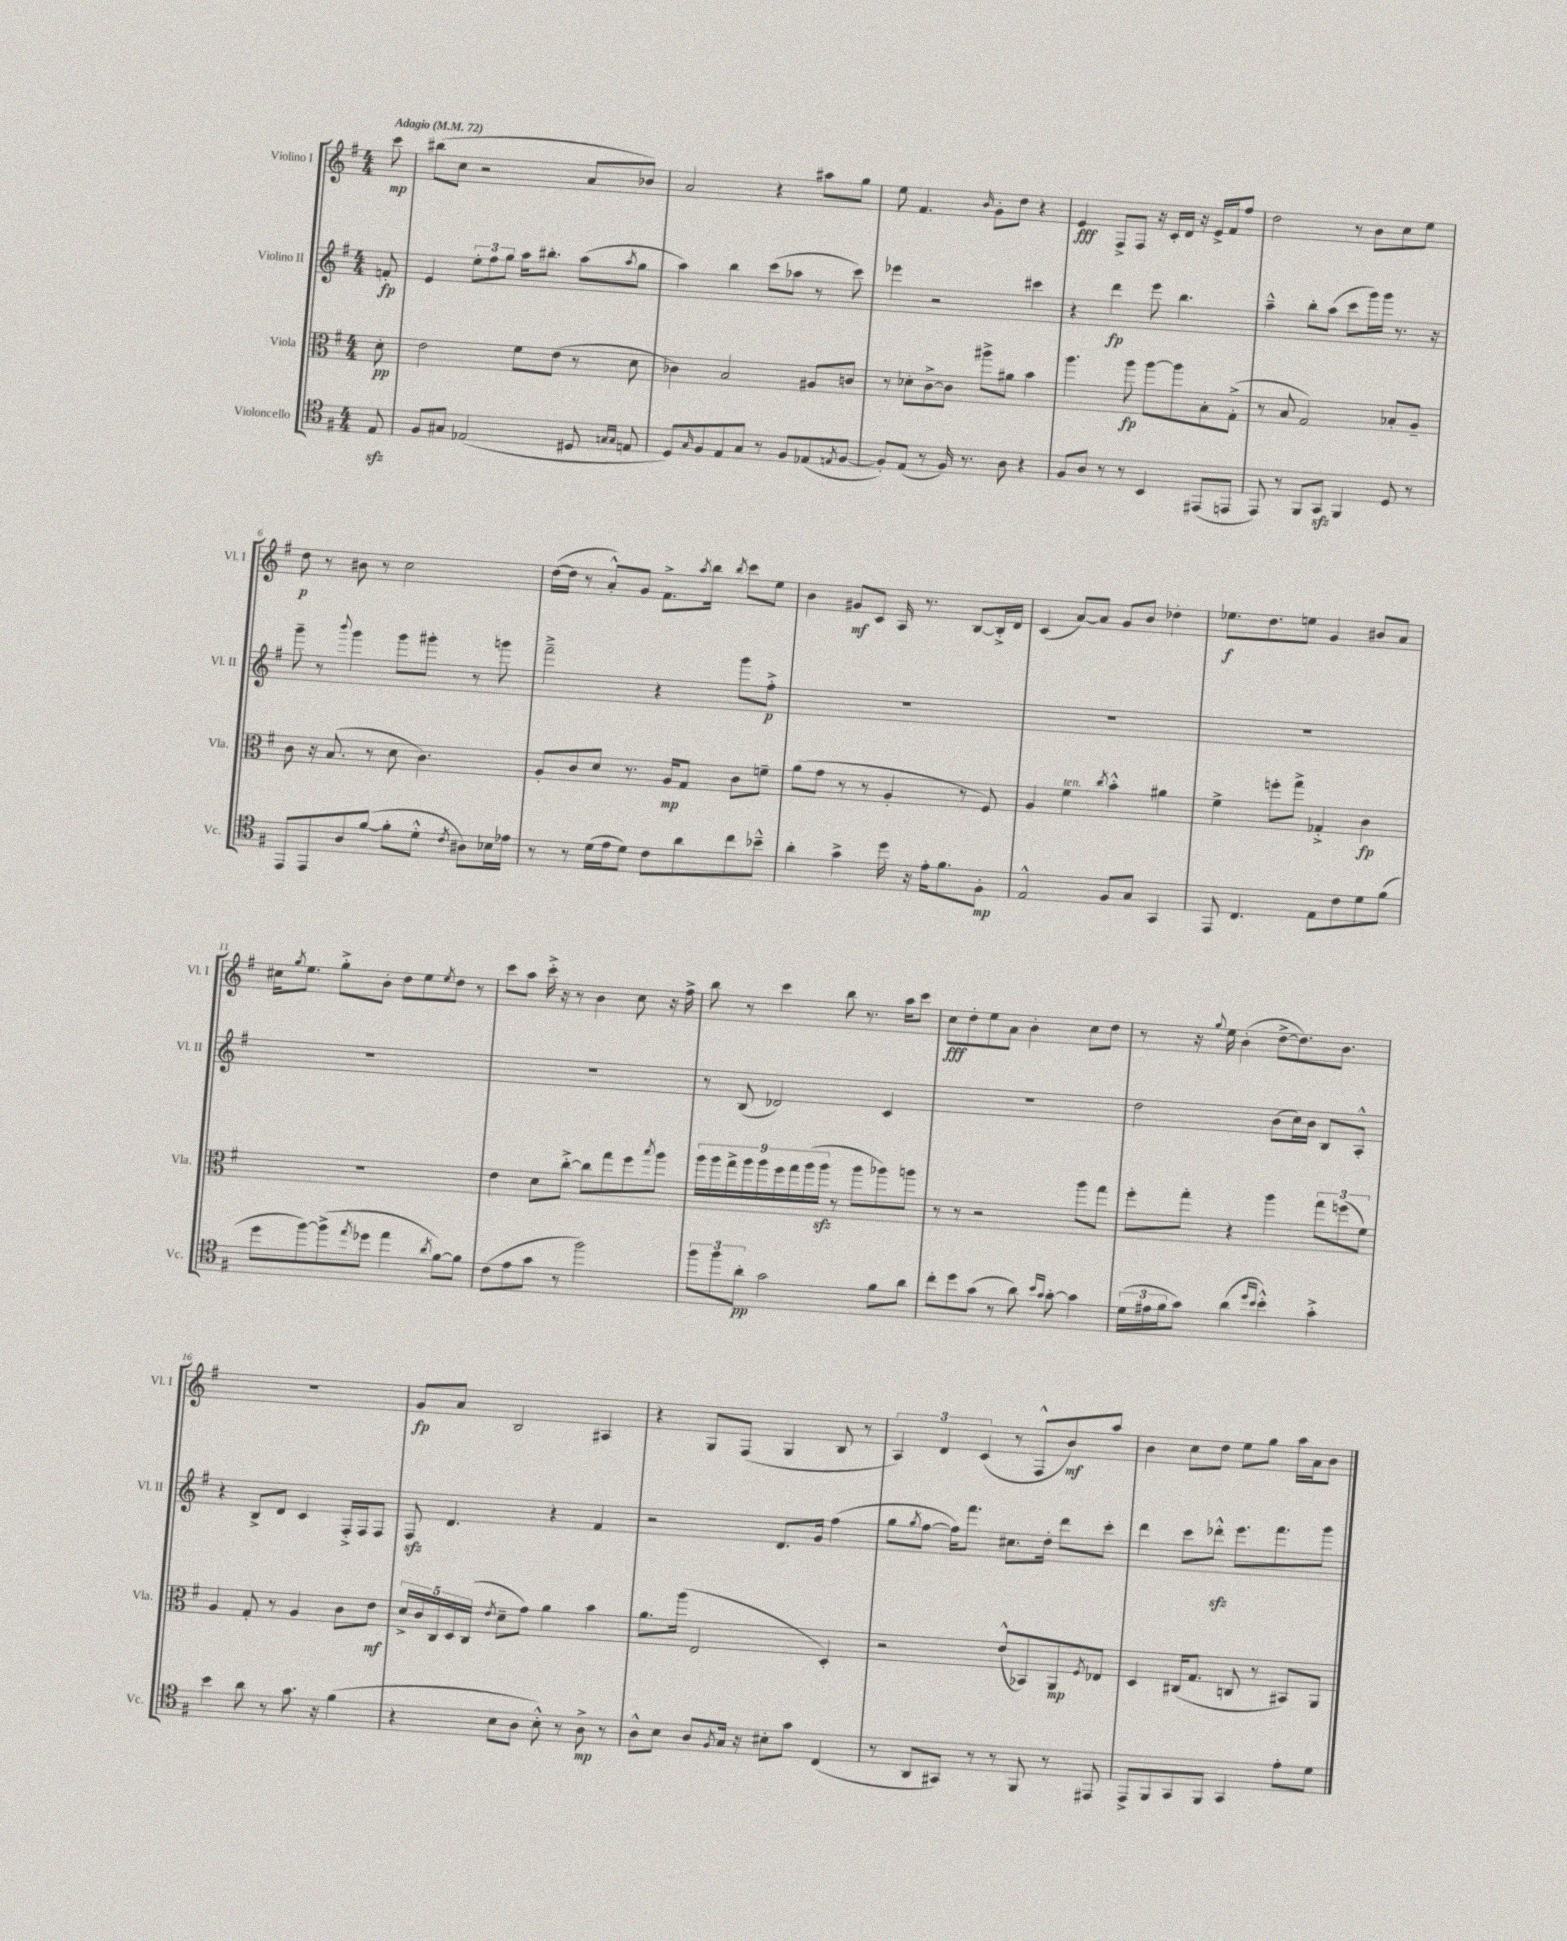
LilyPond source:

<<
\new StaffGroup <<
\new Staff = "s0" \with { instrumentName = "Violino I" shortInstrumentName = "Vl. I" } {
    \clef treble \key g \major \numericTimeSignature \time 4/4 \partial 8 \tempo "Adagio" 4 = 72
    c'''8\mp |
    bis''8( c''8 r2 a'8 bes'8) |
    a'2 r4 ais''8 g''8 |
    e''8 fis'4. \grace { b'16 } g'8-. d''8 r4 |
    e'4\fff fis8-> fis8 r16 c'16-. d'16 r16 e'16-> fis'16 fis''8 |
    d''2 r8 b'8 c''8 e''8 |
    d''8\p r8 bis'8 r8 c''2 |
    d''16~( d''16 r8 a'8-.-^) g'8 fis'8.-> \acciaccatura { a''8 } b''16 \acciaccatura { b''8 } c'''8 e''8 |
    b'4 gis'8\mf c'8 a16 r8. b8~ b16-.-> d'16 |
    c'4( a'8~) a'8 g'8 b'8 des''4-. |
    ees''8.\f d''8. e''8 g'4 bis'8 a'8 |
    cis''16 \acciaccatura { g''8 } e''8. g''8-.-> b'8-. d''8 e''8 \acciaccatura { e''8 } d''8 r8 |
    c'''8 a''8 c'''16-.-> r16 r8 b'4 c''8 r16 fis''16-> |
    b''8 r8 c'''4 b''8 r8. a''16 c'''8 |
    c''8\fff d''8-. e''8 a'8 b'4-. c''8 d''8 |
    r8 r16 \appoggiatura { g''8 } e''16 b'4-.( d''8~-> d''8.) b'8. |
    R1 |
    g'8\fp a'8 b2 ais4 |
    r4 g8 fis8( g4 b8 r8 |
    \tuplet 3/2 { a4) d'4 c'4( } r8 fis8-^ b'8\mf) a''8 |
    b'4 c''8 d''8 e''8 g''8 a''16 a'16 b'8 \bar "|." |
}
\new Staff = "s1" \with { instrumentName = "Violino II" shortInstrumentName = "Vl. II" } {
    \clef treble \key g \major \numericTimeSignature \time 4/4 \partial 8
    f'8-.\fp |
    e'4 \tuplet 3/2 { e''8-. fis''8 g''8 } a''16 bis''8.-. a''8( \acciaccatura { a''8 } g''8 |
    a''4) b''4 c'''8( aes''8 r8 c'''8) |
    ees'''4 r2 cis'''4 |
    r4 d'''4\fp e'''8 b''4. |
    a''4---^ b''8-. a''8( c'''8 g'''16) g'''16 r8. r16 |
    g'''8-- r8 \appoggiatura { b'''8 } g'''4 g'''8 gis'''8-. r8 g'''8 |
    fis'''2---> r4 g'''8 fis''8-.->\p |
    R1 |
    R1 |
    R1 |
    R1 |
    R1 |
    r8 b8( des'2) c'4 |
    R1 |
    d''2 b'8( c''16) b'16 b8 a8-.-^ |
    r4 b8-> d'8 c'4 fis16-.-> fis16 fis8 |
    fis8\sfz d'4. r4 fis'4 |
    r2 d'8. g'16 fis''4( |
    g''8 \acciaccatura { g''8 } fis''8~ fis''16) fis'''8. cis''8. d''16-. d'''8 c'''8-. |
    d'''4 c'''8 des'''8-.-^\sfz e'''8. fis'''8. g'''8 \bar "|." |
}
\new Staff = "s2" \with { instrumentName = "Viola" shortInstrumentName = "Vla." } {
    \clef alto \key g \major \numericTimeSignature \time 4/4 \partial 8
    d'8-.\pp |
    e'2 fis'8 e'8( r8 d'8 |
    ces'4) b2 ais8 c'8 |
    r8 des'8-. c'8~-> c'8 ais''8-> ais'8 b'4 |
    a''4. a''8\fp a''8~ a''8 b8-. g8-.->( |
    r8 b8 g2) bes8-. a8-- |
    c'8 r16 b8.( r8 d'8 c'4.) |
    a8-. c'8 d'8 r8. a16\mp g8 c'8 f'8-- |
    a'8( g'8 r8 r8 a4-. r8 fis8) |
    a4 fis'4^\markup { \italic "ten." } \acciaccatura { c''8 } b'4-.-^ ais'4 |
    fis'4-> f''8-. g''8-> ges4-.-> c'4\fp |
    R1 |
    e'4 d'8 c''8~-.-> c''8 g''8 fis''8 \acciaccatura { b''8 } a''8 |
    \tuplet 9/8 { a''16 a''16 g''16-> a''16 a''16 fis''16 g''16 a''16( a''16\sfz } r8 a''8 aes''8) a''8 |
    r8 r8 r2 a''8 g''8 |
    fis''8-. g''8-. r4 a''4 \tuplet 3/2 { g''8 f''8( fis'8) } |
    a4 g8-. r8 a4 c'8 e'8\mf |
    \tuplet 5/4 { d'16-> c'16 c16 d16 c16( } \acciaccatura { e'8 } d'8-- g'8) a'4 b'4 |
    a'8. a''16( e2 d4-.) |
    r2 e'8-^( bes,8) a,8\mp \acciaccatura { fis8 } ees8 |
    d4 cis16( g8. c8 r8 bis,8) a,8 \bar "|." |
}
\new Staff = "s3" \with { instrumentName = "Violoncello" shortInstrumentName = "Vc." } {
    \clef tenor \key g \major \numericTimeSignature \time 4/4 \partial 8
    e8\sfz |
    fis8 gis8 ees2( dis8 \grace { g16 g16 } e8 |
    d8) \grace { g16 } fis8 e8 g8 r8 fis8 ees8( \acciaccatura { e8 } fis8~ |
    fis8-.) e8( r8 fis16) r8. a8 r4 |
    fis8 a8 r8 r8 b,4 eis,8( e,8 |
    e,8) r8 fis,8 g,8\sfz fis,4 d8 r8 |
    e,8 e,8 a8 fis'8~( fis'8-. d'8-.-^ \acciaccatura { c'8 } ais8) bes16 ees'16 |
    r8 r8 d'16( e'16 d'8) c'8 a'8 c''8 bes'8---^ |
    a'4-. g'4-> d''16 r16 e'16-. fis'8. fis8-.\mp |
    e2-^ fis8 g8 g,4 |
    e,8 c4. e8 c'8 d'8 fis'8( |
    d''8 fis''8~) fis''8->( \acciaccatura { e''8 } des''8 e''4 \acciaccatura { a'8 } fis'8~) fis'8 |
    c'8( e'8 g'8 r8 fis''2) |
    \tuplet 3/2 { fis''8 fis''8 a'8-.\pp } g'2 fis'8 a'8 |
    c''8-. d''8 g'8( r8 a'8) \grace { b'16 g'16 } g'8~-. g'4 |
    \tuplet 3/2 { d'16( eis'16 fis'16 } g'8) a'4( \grace { d''16 b'16 } b'4-.-^) g'4-.-> |
    b'4 a'8 r8 g'8. r16 fis'4( |
    r4 b8 a8 b8-.-^) r8 a8->\mp r8 |
    a8-^ b8 a8 \acciaccatura { fis8 } g16 r16 bis8-. g'8 c4( |
    r8 a,8 gis,8) r8 r8 fis,8 r8 eis,8 |
    e,8-> fis,8 g,8 fis,8 g,4 e'8-. d'8 \bar "|." |
}
>>
>>
